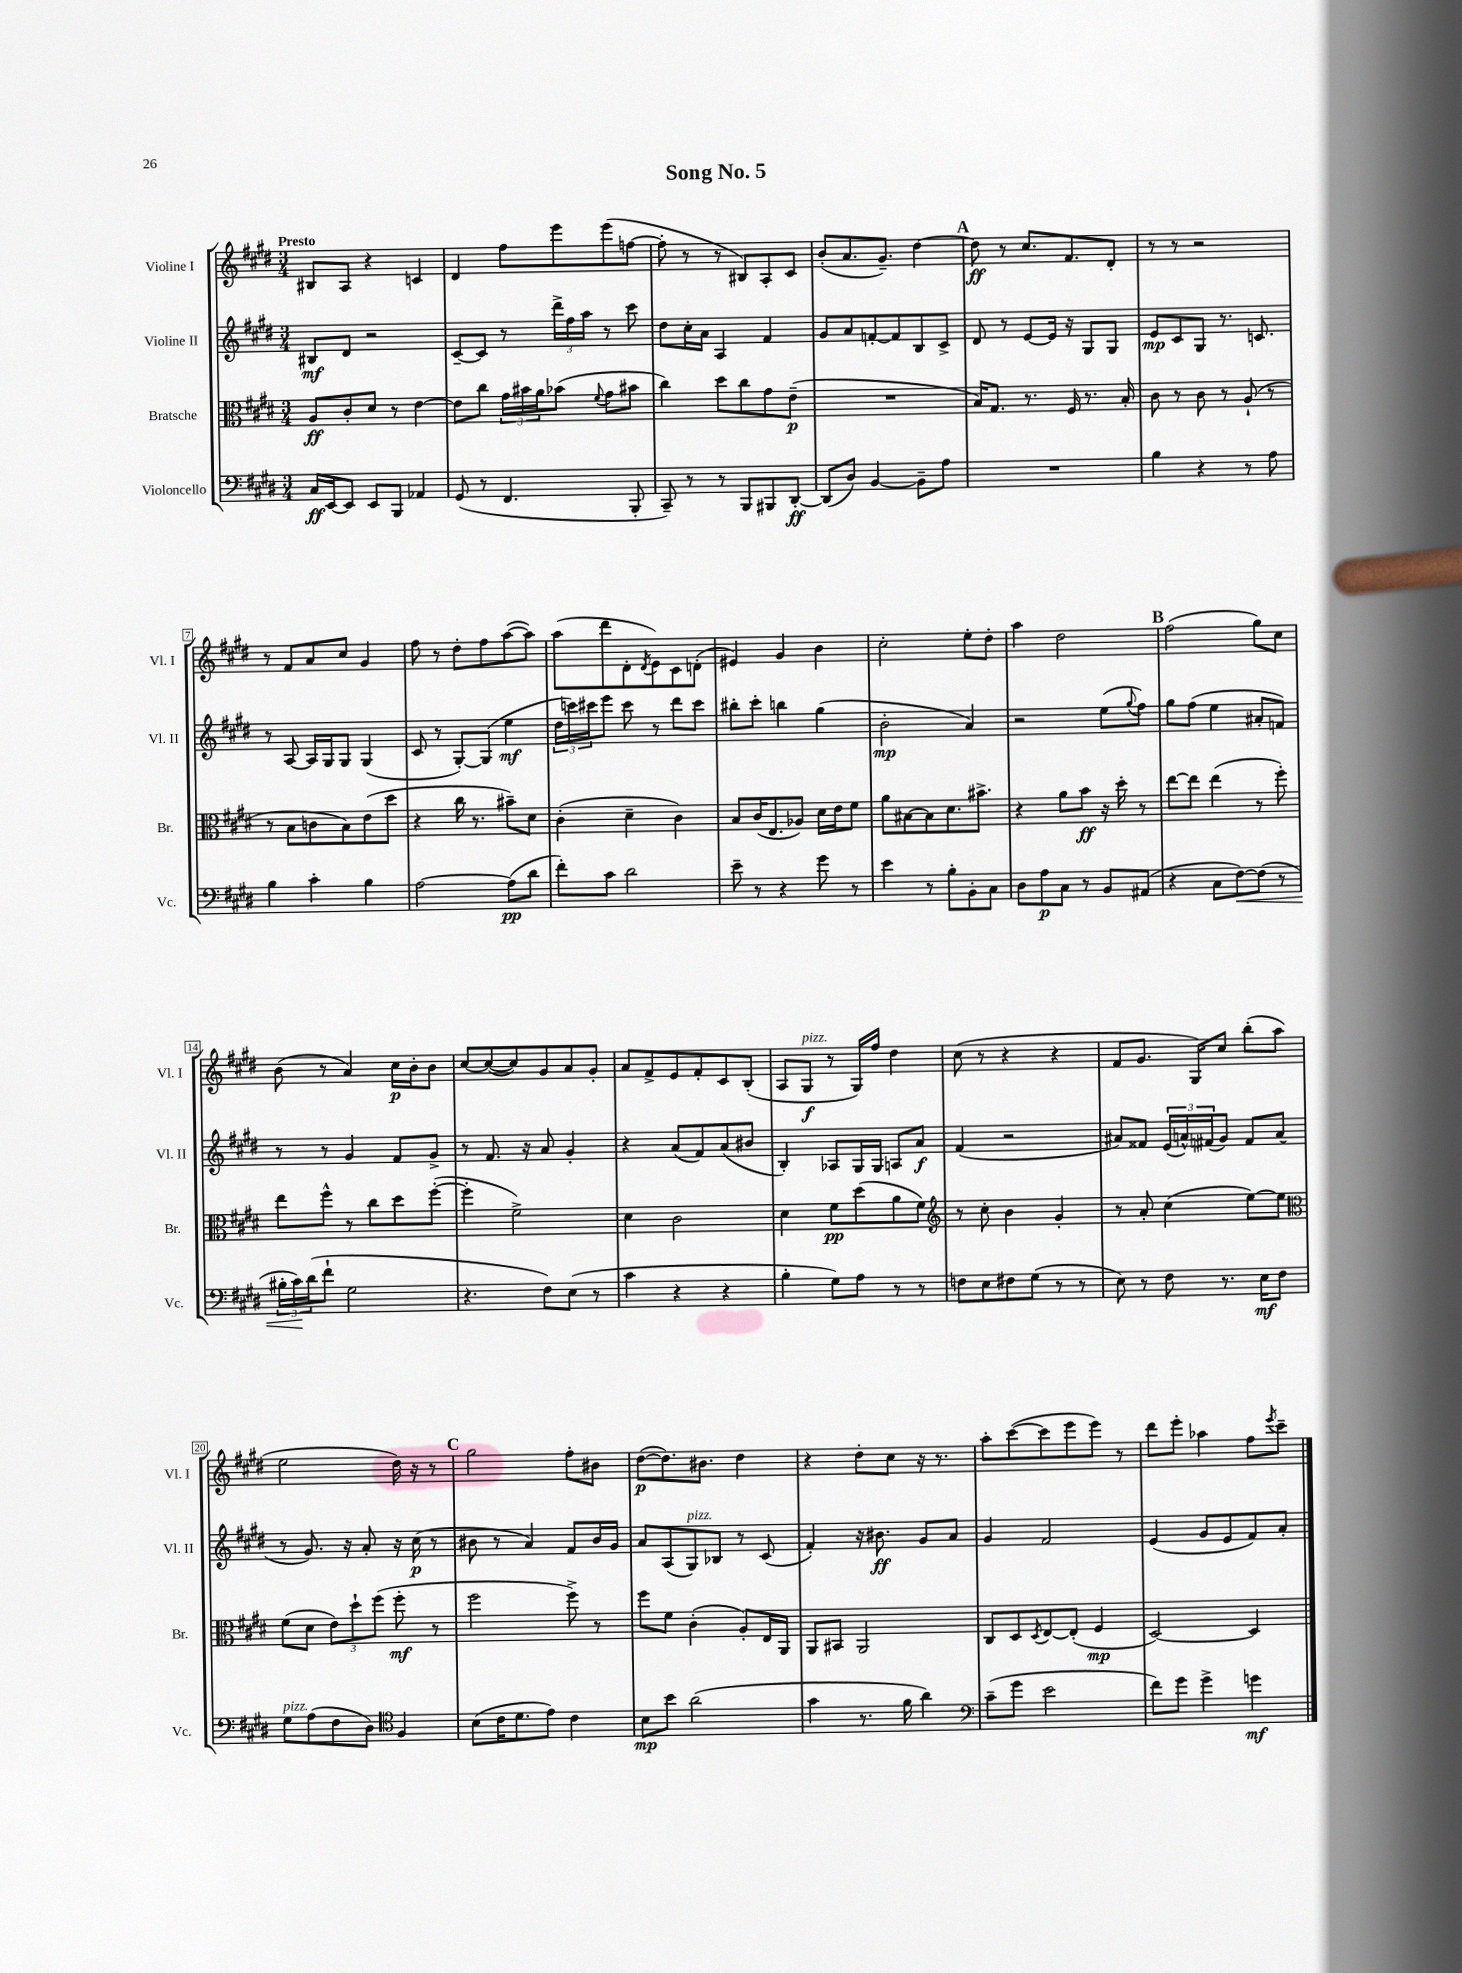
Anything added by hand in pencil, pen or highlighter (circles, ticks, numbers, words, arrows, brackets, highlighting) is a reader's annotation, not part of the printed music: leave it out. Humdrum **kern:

**kern	**dynam	**kern	**dynam	**kern	**dynam	**kern	**dynam
*part4	*part4	*part3	*part3	*part2	*part2	*part1	*part1
*staff4	*staff4	*staff3	*staff3	*staff2	*staff2	*staff1	*staff1
*I"Violoncello	*	*I"Bratsche	*	*I"Violine II	*	*I"Violine I	*
*I'Vc.	*	*I'Br.	*	*I'Vl. II	*	*I'Vl. I	*
*clefF4	*	*clefC3	*	*clefG2	*	*clefG2	*
*k[f#c#g#d#]	*	*k[f#c#g#d#]	*	*k[f#c#g#d#]	*	*k[f#c#g#d#]	*
*M3/4	*	*M3/4	*	*M3/4	*	*M3/4	*
=1	=1	=1	=1	=1	=1	=1	=1
!	!	!	!	!	!	!LO:TX:a:B:t=Presto	!
16C#/LL	ff	8A/L	ff	8B#X/L	mf	8B#X/L	.
[16EE/J	.	.	.	.	.	.	.
8EE/J]	.	8c#'/	.	8d#/J	.	8A/J	.
8EE/L	.	8d#/J	.	2r	.	4r	.
8BBB/J	.	8r	.	.	.	.	.
4AA-X/	.	[4e\	.	.	.	4cn/	.
=2	=2	=2	=2	=2	=2	=2	=2
(8GG#/	.	8e\L]	.	[8c#~/L	.	4d#/	.
8r	.	8cc#\J	.	8c#/J]	.	.	.
4.FF#/	.	24g#\LL	.	8r	.	8ff#\L	.
.	.	24b#X\	.	.	.	.	.
.	.	24a\J	.	.	.	.	.
.	.	(8b-X\J	.	24ddd#^\LL	.	8eee\	.
.	.	.	.	24ff#\	.	.	.
.	.	.	.	24aa\JJ	.	.	.
.	.	8qqf#/	.	.	.	.	.
.	.	8g#\L	.	8r	.	(8eee\	.
8BBB'/	.	8b#X\J	.	8ccc#\	.	[8ffn\J	.
=3	=3	=3	=3	=3	=3	=3	=3
8CC#~/)	.	4cc#\)	.	8dd#\L	.	8ff'\]	.
8r	.	.	.	16cc#'\L	.	8r	.
.	.	.	.	16a\JJ	.	.	.
8r	.	8dd#\L	.	4A/	.	8r	.
8BBB/L	.	8cc#\	.	.	.	8B#X/L)	.
8BBB#X/	.	8g#\	.	4f#/	.	8A'/	.
[8DD#'/J	ff	(8e~\J	p	.	.	8c#/J	.
=4	=4	=4	=4	=4	=4	=4	=4
(8DD#/L]	.	2.r	.	8g#/L	.	(8b'/L	.
8D#/J)	.	.	.	8a/	.	8.a/	.
[4BB/	.	.	.	[8fn'/	.	.	.
.	.	.	.	.	.	8.g#~/J)	.
.	.	.	.	8f/]	.	.	.
8BB~\L]	.	.	.	8B/	.	[4dd#\	.
8A\J	.	.	.	8c#^/J	.	.	.
!!LO:REH:place=s1:t=A
=5	=5	=5	=5	=5	=5	=5	=5
2.r	.	16B/KL)	.	8d#/	.	8dd#\]	ff
.	.	8.G#/J	.	.	.	.	.
.	.	.	.	8r	.	8r	.
.	.	8.r	.	[8e/L	.	8.cc#/L	.
.	.	.	.	16e/Jk]	.	.	.
.	.	16F#/	.	16r	.	8.f#/	.
.	.	8.r	.	8G#/L	.	.	.
.	.	.	.	8G#/J	.	8d#'/J	.
.	.	16B'/	.	.	.	.	.
=6	=6	=6	=6	=6	=6	=6	=6
4B\	.	8c#\	.	8e/L	mp	8r	.
.	.	8r	.	8c#/	.	8r	.
4r	.	8c#\	.	8G#/J	.	2r	.
.	.	8r	.	8.r	.	.	.
8r	.	(8A`/	.	.	.	.	.
.	.	.	.	8.cn/	.	.	.
8A\	.	8r	.	.	.	.	.
!!LO:LB:g=z
=7	=7	=7	=7	=7	=7	=7	=7
4B\	.	8r	.	8r	.	8r	.
.	.	8B\L	.	[8A/	.	8f#/L	.
4c#'\	.	8cn\	.	16A/LL]	.	8a/	.
.	.	.	.	16G#/J	.	.	.
.	.	8B\)	.	8G#/J	.	8cc#/J	.
4B\	.	(8e\	.	(4G#/	.	4g#/	.
.	.	8dd#\J	.	.	.	.	.
=8	=8	=8	=8	=8	=8	=8	=8
[2A\	.	4r	.	8c#/	.	8ff#\	.
.	.	.	.	8r	.	8r	.
.	.	16cc#\	.	[8G#'/L)	.	8dd#'\L	.
.	.	8.r	.	.	.	.	.
.	.	.	.	(8G#/J]	.	8ff#\	.
(8A\L]	pp	8b#X~\L)	.	4ee\	mf	([8aa\	.
8d#\J	.	8d#\J	.	.	.	8aa\J])	.
=9	=9	=9	=9	=9	=9	=9	=9
8f#'\L)	.	(4c#'\	.	24dd#\LL	.	(8aa\L	.
.	.	.	.	24cccn\)	.	.	.
.	.	.	.	24ccc#X\J	.	.	.
8c#\J	.	.	.	8eee\J	.	8ddd#\	.
2d#\	.	4d#~\	.	8ccc#\	.	8d#'\	.
.	.	.	.	.	.	8qd#/	.
.	.	.	.	8r	.	8e\)	.
.	.	4c#\)	.	8ddd#\L	.	8c#\	.
.	.	.	.	8ccc#\J	.	(8dn'\J	.
=10	=10	=10	=10	=10	=10	=10	=10
8e~\	.	8B/L	.	8bb#X'\L	.	4e#X/)	.
8r	.	(16c#/K	.	8ccc#'\J	.	.	.
.	.	8.E/	.	.	.	.	.
4r	.	.	.	4bbn\	.	4g#/	.
.	.	8A-X/J)	.	.	.	.	.
8g#\	.	16d#\LL	.	(4gg#\	.	4b\	.
.	.	16e\J	.	.	.	.	.
8r	.	8f#\J	.	.	.	.	.
=11	=11	=11	=11	=11	=11	=11	=11
4e\	.	8a\L	.	2b'\	mp	2cc#'\	.
.	.	[8B#X\	.	.	.	.	.
8r	.	8B#\]	.	.	.	.	.
8B'\L	.	8.d#\	.	.	.	.	.
8BB'\	.	.	.	4a/)	.	8ee'\L	.
.	.	8.b#X^\J	.	.	.	.	.
8C#\J	.	.	.	.	.	8dd#'\J	.
=12	=12	=12	=12	=12	=12	=12	=12
8D#\L	.	4r	.	2r	.	4aa\	.
8A\	p	.	.	.	.	.	.
8C#\J	.	8a\L	.	.	.	2dd#\	.
8r	.	8b\J	ff	.	.	.	.
8BB/L	.	16r	.	(8ee\L	.	.	.
.	.	16dd#'\	.	.	.	.	.
.	.	.	.	8qqgg#/	.	.	.
(8AA#X/J	.	8r	.	8ff#\J)	.	.	.
!!LO:REH:place=s1:t=B
=13	=13	=13	=13	=13	=13	=13	=13
4r	.	[8ee\L	.	8gg#\L	.	(2ff#\	.
.	.	8ee\J]	.	(8ff#\J	.	.	.
8C#\L	.	(4ee\	.	4ee\	.	.	.
!	!LO:HP:b	!	!	!	!	!	!
[8F#\)	<	.	.	.	.	.	.
(8F#\J]	.	8r	.	8a#X'/L	.	8gg#\L)	.
8r	.	8ff#'\)	.	8fn/J)	.	8cc#\J	.
!!LO:LB:g=z
=14	=14	=14	=14	=14	=14	=14	=14
24B#X'\LL	.	8ee\L	.	8r	.	(8b\	.
24c#\)	.	.	.	.	.	.	.
(24d#\J	[	.	.	.	.	.	.
8f#`\J	.	8ff#^^\J	.	8r	.	8r	.
2G#\	.	8r	.	4g#/	.	4a/)	.
.	.	8cc#\L	.	.	.	.	.
.	.	8dd#\	.	8f#/L	.	16cc#\LL	p
.	.	.	.	.	.	16b'\J	.
.	.	([8ff#'\J	.	8g#^/J	.	8b\J	.
=15	=15	=15	=15	=15	=15	=15	=15
4.r	.	4ff#'\]	.	8r	.	[8cc#/L	.
.	.	.	.	8.f#/	.	(8cc#/_	.
.	.	2f#^\)	.	.	.	8cc#/])	.
.	.	.	.	16r	.	.	.
8F#\L)	.	.	.	8a/	.	8g#/	.
(8E\J	.	.	.	4g#'/	.	8a/	.
8r	.	.	.	.	.	8g#'/J	.
=16	=16	=16	=16	=16	=16	=16	=16
4c#\	.	4d#\	.	4r	.	8a/L	.
.	.	.	.	.	.	8f#^/	.
4r	.	2c#\	.	(8a/L	.	8e/	.
.	.	.	.	8f#/)	.	8f#'/	.
4r	.	.	.	(8a/	.	8c#/	.
.	.	.	.	8b#X/J	.	(8B'/J	.
=17	=17	=17	=17	=17	=17	=17	=17
4B'\	.	4d#\	.	4B'/)	.	8A/L	.
!	!	!	!	!	!	!LO:TX:a:i:t=pizz.	!
.	.	.	.	.	.	8G#/J	f
8G#\L)	.	8f#\L	pp	8A-X/L	.	8r	.
8A\J	.	(8dd#\	.	16G#/L	.	16G#/LL)	.
.	.	.	.	16G#/JJ	.	16ff#/JJ	.
8r	.	8a\	.	8An/L	.	4dd#\	.
8r	.	8f#\J)	.	8a/J	f	.	.
=18	=18	=18	=18	=18	=18	=18	=18
*	*	*clefG2	*	*	*	*	*
8Fn\L	.	8r	.	(4f#/	.	(8cc#\	.
8E\	.	8cc#'\	.	.	.	8r	.
8F#X\	.	4b\	.	2r	.	4r	.
(8G#\J	.	.	.	.	.	.	.
8r	.	4g#'/	.	.	.	4r	.
8r	.	.	.	.	.	.	.
=19	=19	=19	=19	=19	=19	=19	=19
8E\)	.	8r	.	8a#X/L)	.	8f#/L	.
8r	.	8a'/	.	8f##X/J	.	8.g#/J	.
8F#\	.	(4cc#\	.	(24e/LL	.	.	.
.	.	.	.	24an^^/)	.	.	.
.	.	.	.	.	.	16G#/KL)	.
.	.	.	.	(24f#X/J	.	.	.
8.r	.	.	.	8g#/J)	.	8cc#/J	.
.	.	[8ee\L)	.	8f#/L	.	(8bb'\L	.
16E\KL	mf	.	.	.	.	.	.
8F#\J	.	8ee\J]	.	(8a/J	.	8aa\J	.
!!LO:LB:g=z
=20	=20	=20	=20	=20	=20	=20	=20
*	*	*clefC3	*	*	*	*	*
!LO:TX:a:i:t=pizz.	!	!	!	!	!	!	!
8G#\L	.	(8f#\L	.	8r	.	2ee\	.
(8A\	.	8d#\J	.	8.g#/)	.	.	.
8F#\	.	12e\L)	.	.	.	.	.
.	.	.	.	16r	.	.	.
.	.	12dd#`\	.	.	.	.	.
8D#\J)	.	.	.	8a'/	.	.	.
.	.	(12ff#\J	.	.	.	.	.
*clefC4	*	*	*	*	*	*	*
4F#/	.	8ff#'\	mf	16r	.	16dd#\)	.
.	.	.	.	(16cc#\	p	16r	.
.	.	8r	.	8r	.	8r	.
!!LO:REH:place=s1:t=C
=21	=21	=21	=21	=21	=21	=21	=21
(8B\L	.	2ff#\	.	8b#X\	.	2gg#\	.
16c#\K	.	.	.	8r	.	.	.
8.d#\	.	.	.	.	.	.	.
.	.	.	.	4a/)	.	.	.
8e\J)	.	.	.	.	.	.	.
4c#\	.	8ff#^\)	.	8f#/L	.	8ff#'\L	.
.	.	8r	.	16b#/L	.	8b#X\J	.
.	.	.	.	16g#/JJ	.	.	.
=22	=22	=22	=22	=22	=22	=22	=22
8B\L	mp	8ff#\L	.	8a/L	.	([8dd#\L	p
8b\J	.	8f#\J	.	(8A/	.	8.dd#\])	.
!	!	!	!	!LO:TX:a:i:t=pizz.	!	!	!
(2a\	.	(4c#'\	.	8G#/)	.	.	.
.	.	.	.	.	.	8.b#X\J	.
.	.	.	.	8B-X/J	.	.	.
.	.	8A'/L)	.	8r	.	4dd#\	.
.	.	16E/L	.	(8c#/	.	.	.
.	.	16AA/JJ	.	.	.	.	.
=23	=23	=23	=23	=23	=23	=23	=23
4g#\	.	8AA/L	.	4f#'/)	.	4r	.
.	.	8BB#X/J	.	.	.	.	.
8.r	.	2AA/	.	16r	.	8dd#'\L	.
.	.	.	.	8.b#X\	ff	.	.
.	.	.	.	.	.	8cc#\J	.
16f#\	.	.	.	.	.	.	.
4a\)	.	.	.	8g#/L	.	16r	.
.	.	.	.	.	.	8.r	.
.	.	.	.	8a/J	.	.	.
=24	=24	=24	=24	=24	=24	=24	=24
*clefF4	*	*	*	*	*	*	*
(8c#~\L	.	8C#/L	.	4g#/	.	8aa'\L	.
8g#\J	.	8D#/	.	.	.	([8ccc#\	.
.	.	8qD#/	.	.	.	.	.
2e\	.	[8E/	.	2f#/	.	8ccc#\]	.
.	.	(8E'/J]	.	.	.	8eee\	.
.	.	4F#/	mp	.	.	8eee\J)	.
.	.	.	.	.	.	8r	.
=25	=25	=25	=25	=25	=25	=25	=25
8f#\L)	.	[2D#/)	.	(4e/	.	8ddd#\L	.
8g#\J	.	.	.	.	.	8eee'\J	.
4g#^\	.	.	.	8g#/L	.	4aa-X\	.
.	.	.	.	8e/	.	.	.
4gn\	mf	4D#/]	.	8f#/)	.	8ff#\L	.
.	.	.	.	.	.	8qeee/	.
.	.	.	.	8a'/J	.	8ccc#~\J	.
==	==	==	==	==	==	==	==
*-	*-	*-	*-	*-	*-	*-	*-
